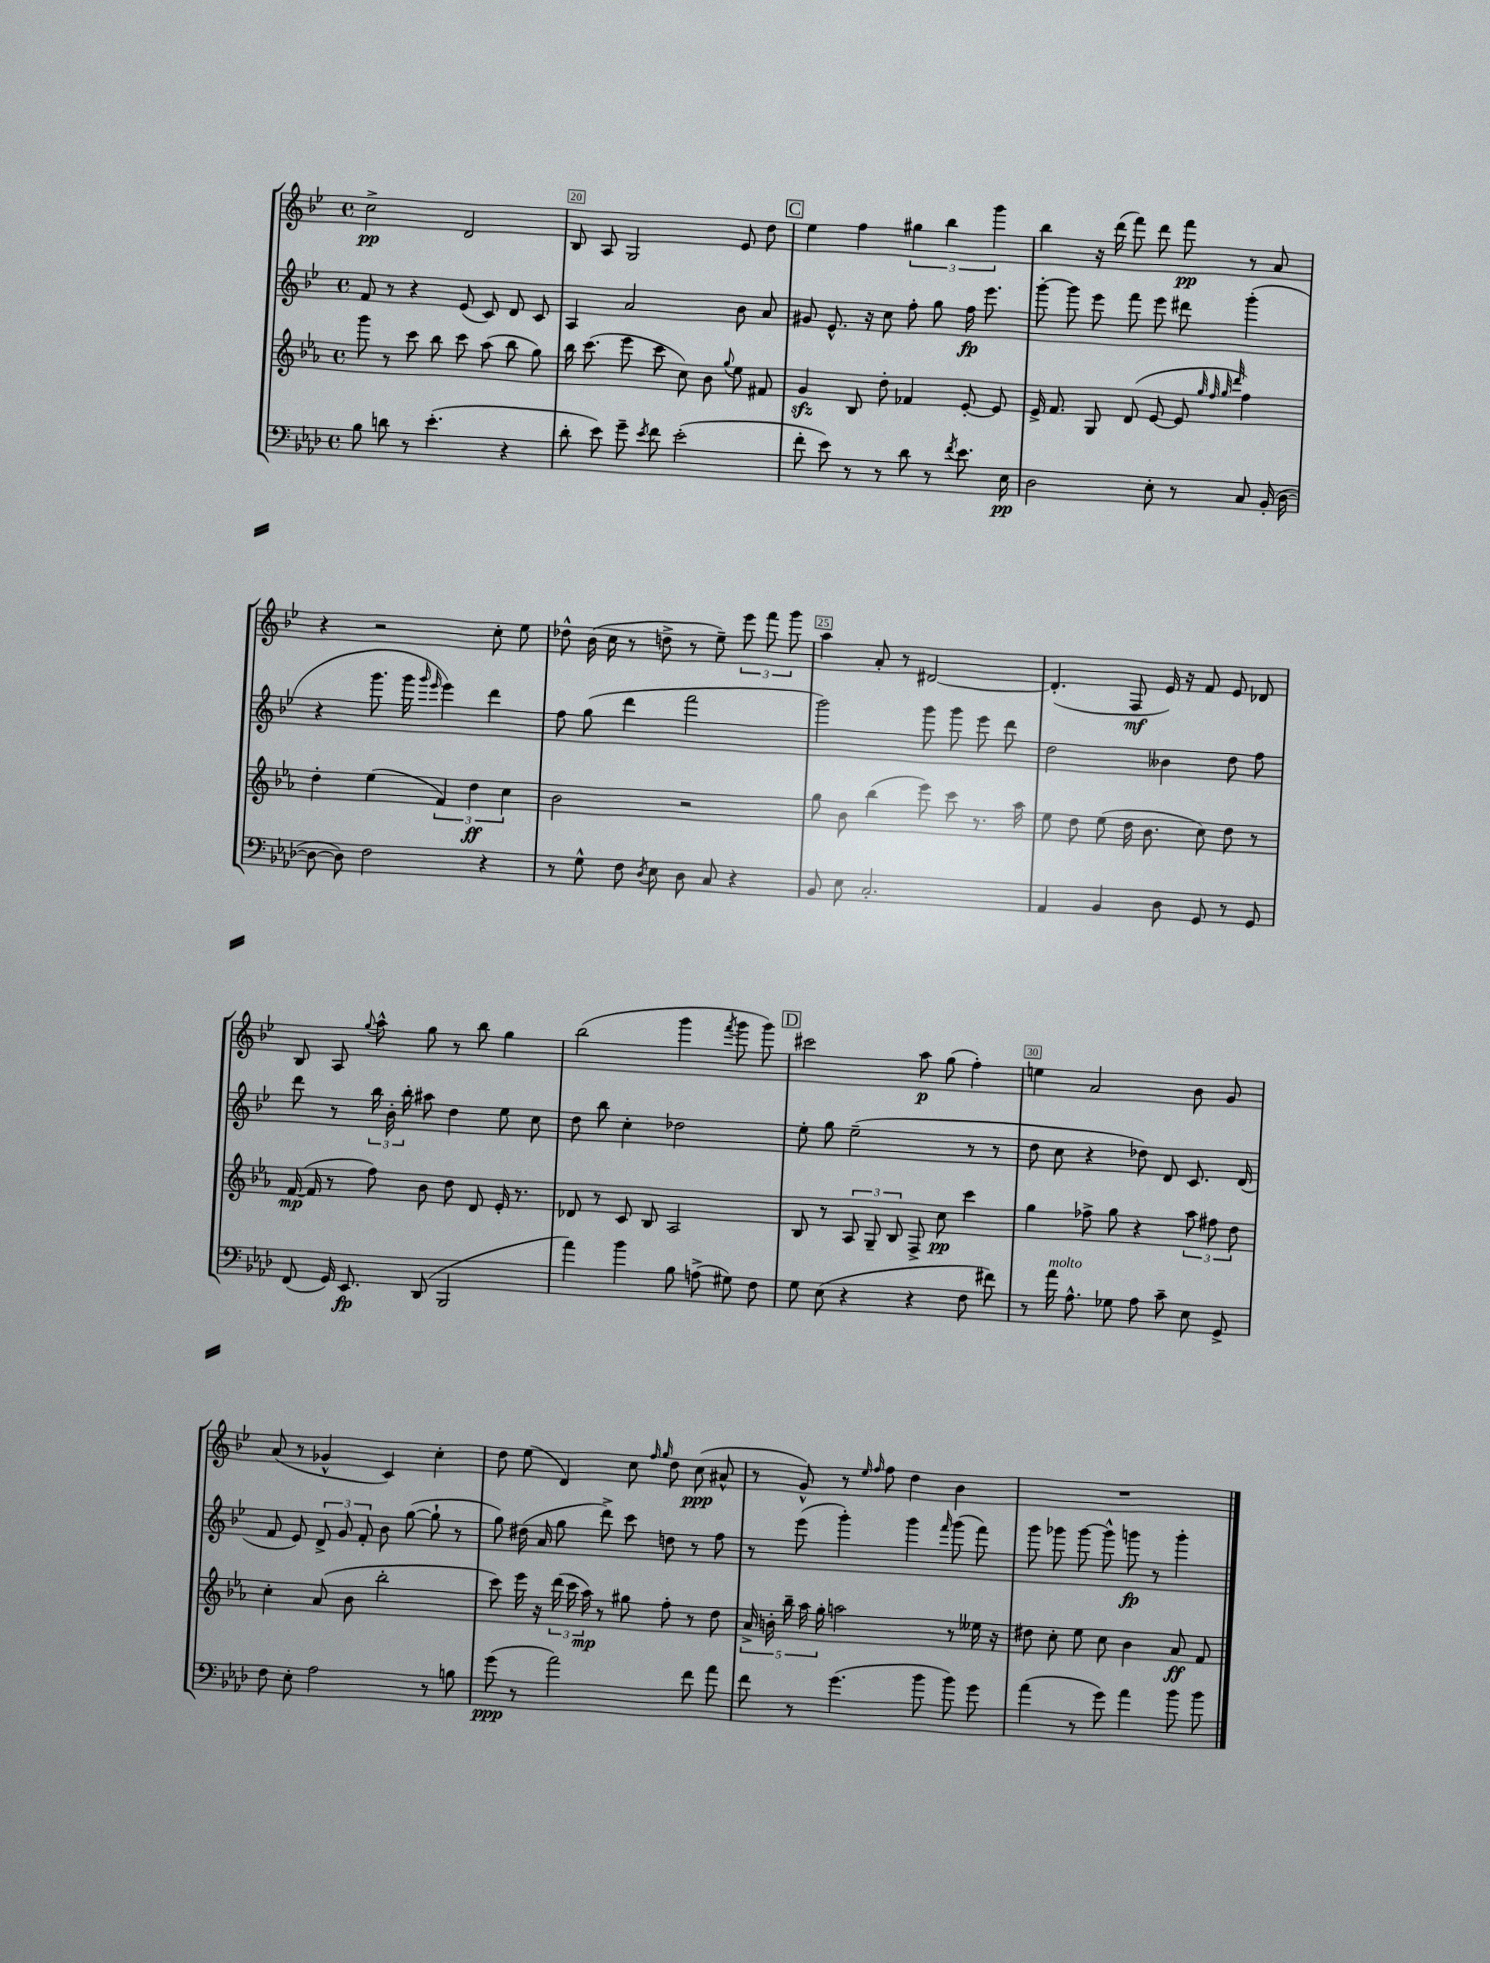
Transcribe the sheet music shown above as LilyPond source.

<<
\new StaffGroup <<
\new Staff = "s0" {
    \clef treble \key bes \major \defaultTimeSignature \time 4/4
    \autoBeamOff c''2->\pp d'2 |
    bes8 a8 g2 ees'8 d''8 |
    \mark \markup { \box "C" } ees''4 f''4 \tuplet 3/2 { gis''4 bes''4 g'''4 } |
    bes''4 r16 d'''16( f'''8) d'''8 f'''8\pp r8 a'8 |
    r4 r2 c''8-. ees''8 |
    des''8-^ bes'16( c''16 r8 d''8-> r8 ees''8--) \tuplet 3/2 { ees'''8 f'''8 g'''8 } |
    a''4 a'8-. r8 dis'2~ |
    dis'4.-.( f8\mf ees'16) r16 f'8 ees'8 des'8 |
    bes8 a8 \appoggiatura { g''8 } a''8-^ g''8 r8 bes''8 g''4 |
    bes''2( g'''4 \acciaccatura { f'''8 } g'''8 g'''8) |
    \mark \markup { \box "D" } cis'''2 a''8\p g''8( f''4-.) |
    e''4 a'2 bes'8 g'8 |
    a'8( r8 ges'4-^ c'4) c''4-. |
    d''8 ees''8( d'4) c''8 \grace { f''16 g''16 } d''8 c''8\ppp( ais'8-^ |
    r8 g'8-^) r8 \grace { ees''16 f''16 } f''8 d''4 bes'4 |
    R1 \bar "|." |
}
\new Staff = "s1" {
    \clef treble \key bes \major \defaultTimeSignature \time 4/4
    \autoBeamOff f'8 r8 r4 ees'8( c'8) d'8 c'8 |
    a4 a'2 bes'8 a'8 |
    \mark \markup { \box "C" } gis'8 ees'8.-^ r16 c''8 f''8-. g''8 f''16\fp ees'''8. |
    g'''8~-. g'''8 ees'''8 f'''8 ees'''8 dis'''8 g'''4-.( |
    r4 g'''8. g'''16 \grace { g'''16 ees'''16 } ees'''4) d'''4 |
    f''8 g''8( d'''4 f'''2 |
    g'''2) g'''8 g'''8 ees'''8 d'''8 |
    d''2 beses'4 d''8 f''8 |
    d'''8 r8 \tuplet 3/2 { bes''16 bes'16-. bes''16-. } ais''8 d''4 ees''8 c''8 |
    d''8 bes''8 c''4-. des''2 |
    \mark \markup { \box "D" } ees''8-. g''8 ees''2--( r8 r8 |
    d''8 c''8 r4 des''8) d'8 c'8. d'16( |
    f'8 ees'8) \tuplet 3/2 { d'8-> g'8 f'8-. } bes'8 g''8~( g''8-! r8 |
    g''8) dis''16( a'16 g''8 d'''8->) c'''8 d''8 r8 f''8 |
    r8 ees'''8( g'''4-.) g'''4 \grace { f'''16 } g'''8( f'''8) |
    g'''8 ges'''8 ges'''8~ ges'''8-^ g'''8\fp r8 g'''4-. \bar "|." |
}
\new Staff = "s2" {
    \clef treble \key ees \major \defaultTimeSignature \time 4/4
    \autoBeamOff g'''8 r8 c'''8 bes''8 c'''8 aes''8( bes''8 g''8) |
    bes''16 c'''8.( ees'''8 c'''8 c''8) bes'8 \appoggiatura { g''8 } ees''8 fis'8 |
    \mark \markup { \box "C" } g'4\sfz bes8 d''8-. fes'4 ees'8~-. ees'8 |
    ees'16-> f'8. g8 d'8( ees'8~ ees'8 \grace { g''32 f''32 g''32 d'''32 } f''4) |
    d''4-. ees''4( \tuplet 3/2 { f'4) d''4\ff c''4 } |
    bes'2 r2 |
    g''8 bes'8 bes''4( ees'''8) c'''8 r8. aes''16 |
    ees''8 d''8 ees''8( d''16 bes'8. c''8) d''8 r8 |
    f'16~\mp( f'16 r8 f''8) bes'8 d''8 d'8 ees'16-. r8. |
    des'8 r8 c'8 bes8 aes2 |
    \mark \markup { \box "D" } bes8 r8 \tuplet 3/2 { aes8 g8-- bes8 } f8-> c''8\pp c'''4 |
    g''4 fes''8-> g''8 r4 \tuplet 3/2 { aes''8 fis''8 d''8 } |
    c''4-. aes'8( bes'8 bes''2-. |
    c'''8) ees'''16 r16 \tuplet 3/2 { d'''16( c'''16 aes''16\mp) } r8 gis''8 f''8-. r8 d''8 |
    \tuplet 5/4 { aes'16-> b'16-. bes''16-- aes''16 g''16-. } a''2 r8 eeses''16 r16 |
    dis''8 c''8-. ees''8 c''8 bes'4 aes'8\ff f'8 \bar "|." |
}
\new Staff = "s3" {
    \clef bass \key aes \major \defaultTimeSignature \time 4/4
    \autoBeamOff bes8 d'8 r8 ees'4.-.( r4 |
    des'8-. ees'8) g'8-- \acciaccatura { ees'8 } f'8 ees'2-.( |
    \mark \markup { \box "C" } f'8-. ees'8) r8 r8 des'8 r8 \acciaccatura { f'8 } ees'8. ees16\pp |
    des2 ees8-. r8 c8 bes,16-.( des16~ |
    des8~ des8) f2 r4 |
    r8 g8-^ f8 \acciaccatura { des8 } ees8 des8 c8 r4 |
    bes,8 ees8 c2.-. |
    aes,4 bes,4 des8 g,8 r8 g,8 |
    f,8( g,16) ees,8.\fp des,8( bes,,2 |
    aes'4) bes'4 bes8 a8->( gis8) f8 |
    \mark \markup { \box "D" } g8 ees8( r4 r4 f8 fis'8) |
    r8 aes'16^\markup { \italic "molto" } aes8.-^ ges8 aes8 c'8-- ees8 g,8-> |
    f8 ees8-. aes2 r8 b8 |
    g'8\ppp( r8 aes'2) f'8 aes'8 |
    f'8 r8 g'4.( bes'8 bes'8) g'8 |
    aes'4( r8 g'8) aes'4 bes'8 bes'8 \bar "|." |
}
>>
>>
\layout { \context { \Score currentBarNumber = #19 \override BarNumber.break-visibility = ##(#f #t #t) barNumberVisibility = #(every-nth-bar-number-visible 5) \override BarNumber.stencil = #(make-stencil-boxer 0.1 0.3 ly:text-interface::print) } }
